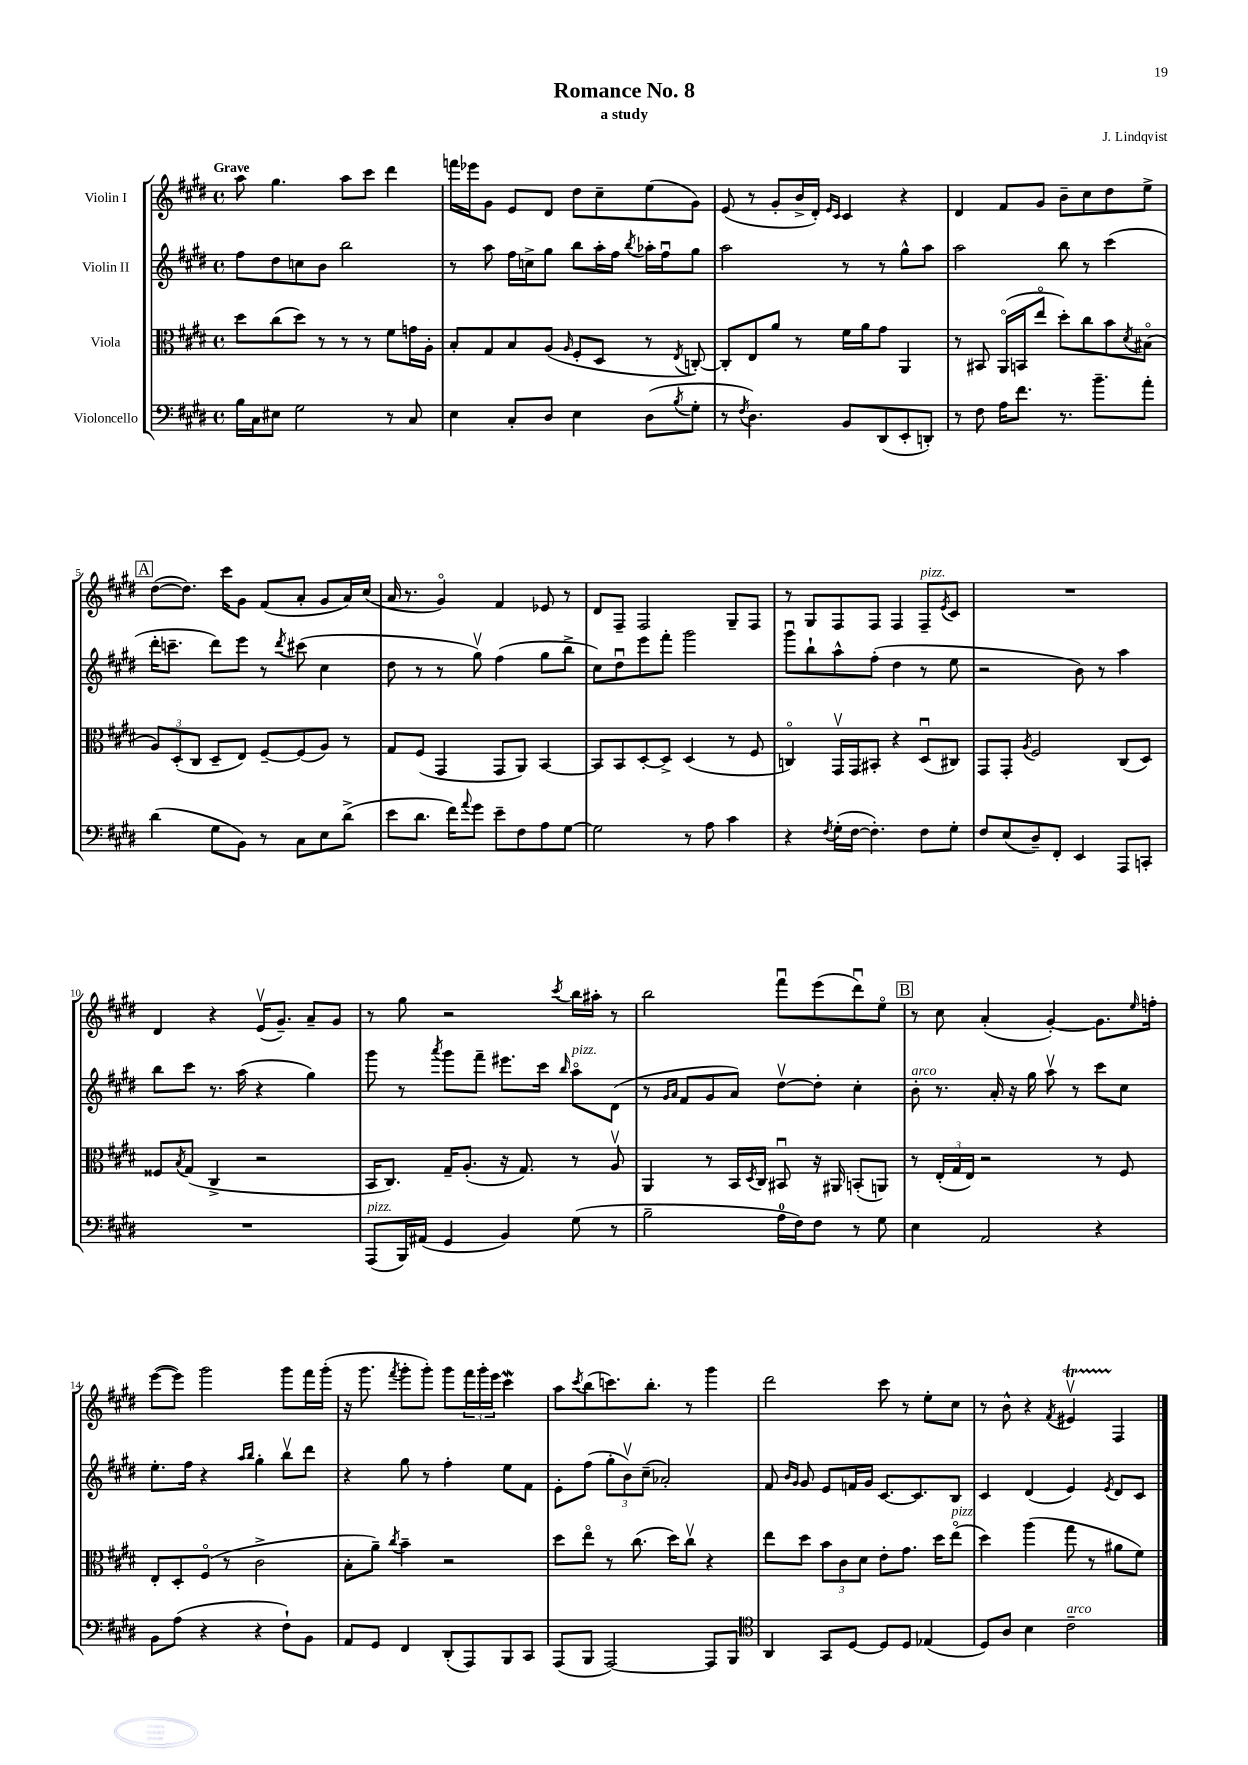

**kern	**kern	**kern	**kern
*staff4	*staff3	*staff2	*staff1
*clefF4	*clefC3	*clefG2	*clefG2
*k[f#c#g#d#]	*k[f#c#g#d#]	*k[f#c#g#d#]	*k[f#c#g#d#]
*M4/4	*M4/4	*M4/4	*M4/4
*met(c)	*met(c)	*met(c)	*met(c)
16B	8dd#	8ff#	8aa
16C#	.	.	.
8E#	(8cc#	8dd#	4.gg#
2G#	8dd#)	8cc	.
.	8r	8b	.
.	8r	2bb	8aa
.	8r	.	8ccc#
8r	8f#	.	4ddd#
8C#	16g	.	.
.	16A'	.	.
=	=	=	=
4E	8B'	8r	16fff
.	.	.	16eee-
.	8G#	8aa	8g#
8C#'	8B	16ff#	8e
.	.	16cc^	.
8D#	(8A	8gg#	8d#
.	16qqA	.	.
4E	8F#'	8bb	8dd#
.	8D#	16aa'	8cc#~
.	.	16ff#	.
.	.	8qbb	.
(8D#	8r	16aa-'	(8ee
.	.	16ff#u	.
8qB	8qE	.	.
8G#'	[8C')	8gg#	8g#)
=	=	=	=
8r	8C']	2aa	(8e
8qF#	.	.	.
4.D#)	8E	.	8r
.	8a	.	8g#'
.	8r	.	16b^
.	.	.	16d#')
.	.	.	16qqe
.	.	.	16qqc#
8BB	16f#	8r	4c#
.	16a	.	.
(8DD#	8g#	8r	.
8EE'	4AA	8gg#^^	4r
8DD')	.	8aa	.
=	=	=	=
8r	8r	2aa	4d#
8F#	8BB#	.	.
16A	(16AAo	.	8f#
8.f#	16BB	.	.
.	8eeo	.	8g#
8.r	8dd#')	8bb	8b~
.	8cc#	8r	8cc#
8.b~	.	.	.
.	8b	(4ccc#	8dd#
.	8qd#	.	.
8a'	(8B#o	.	8ee^
=	=	=	=
(4d#	12A)	16ddd#'	([8dd#
.	.	8.ccc~	.
.	(12D#'	.	.
.	.	.	8.dd#])
.	12C#	.	.
8G#	8D#~	8ddd#)	.
.	.	.	16ccc#
8BB)	8E)	8eee	8g#
8r	[8F#~	8r	(8f#
.	.	8qddd#	.
8C#	(8F#]	(8ccc#	8a'
8E	8A)	4cc#	8g#
(8d#^	8r	.	16a)
.	.	.	(16cc#
=	=	=	=
8e	8G#	8dd#	16a
.	.	.	8.r
8.d#	(8F#	8r	.
.	4GG#	8r	4g#o)
16f#)	.	.	.
8qqa	.	.	.
8g#	.	8gg#v)	.
8e~	8GG#	(4ff#	4f#
8F#	8AA)	.	.
8A	[4BB	8gg#	8e-
[8G#	.	8bb^	8r
=	=	=	=
2G#]	8BB]	8cc#)	8d#
.	8BB	8dd#u	8F#~
.	[8D#'	8eee	2F#
.	8D#^]	8fff#'	.
8r	(4D#	2ggg#	.
8A	.	.	.
4c#	8r	.	8G#~
.	8F#	.	8F#
=	=	=	=
4r	4Co)	8ggg#u	8r
.	.	8bb`	8G#
8qF#	.	.	.
(16G#'	16GG#v	8aa^^	8F#
[16F#	16GG#	.	.
4.F#'])	8BB#'	(8ff#'	8F#
.	4r	4dd#	4F#
8F#	(8D#u	8r	8F#~
.	.	.	8qe
8G#'	8C#)	8ee	8c#
=	=	=	=
8F#	8GG#	2r	1r
(8E	8GG#'	.	.
.	8qA	.	.
8D#~)	2F#	.	.
8FF#'	.	.	.
4EE	.	8b)	.
.	.	8r	.
8AAA	(8C#	4aa	.
8CC'	8D#)	.	.
=	=	=	=
1r	8F##	8bb	4d#
.	8qB	.	.
.	(8G#	8ccc#	.
.	4C#^	8.r	4r
.	.	(16aa	.
.	2r	4r	(16ev
.	.	.	8.g#~)
.	.	4gg#)	8a~
.	.	.	8g#
=	=	=	=
(8AAA	16BB	8ggg#	8r
.	8.C#)	.	.
16BBB)	.	8r	8gg#
(16AA#	.	.	.
.	.	8qaaa	.
4GG#	16G#~	8ggg#	2r
.	(8.A'	.	.
.	.	8fff#~	.
4BB)	16r	8.eee#	.
.	8.G#)	.	.
.	.	16ccc#	.
.	.	16qqbb	8qccc#
(8G#	8r	8aao	16bb
.	.	.	16aa#'
8r	8Av	(8d#	8r
=	=	=	=
2B~	4AA	8r	2bb
.	.	16qqg#	.
.	.	16qqa	.
.	.	8f#	.
.	8r	8g#	.
.	16BB	8a)	.
.	8qD#	.	.
.	16C#	.	.
16A	8BB#u	[8dd#v	8fff#u
16F#)	.	.	.
8F#	16r	8dd#']	(8eee
.	16AA#	.	.
8r	(8BB'	4cc#'	8ddd#u)
8G#	8AA)	.	8eeo
=	=	=	=
4E	8r	8b'	8r
.	(24E'	8.r	8cc#
.	24G#	.	.
.	24E)	.	.
2AA	2r	.	(4a'
.	.	16a'	.
.	.	16r	.
.	.	16gg#	.
.	.	8aav	[4g#')
.	.	8r	.
4r	8r	8ccc#	8.g#]
.	8F#	8cc#	.
.	.	.	16qqee
.	.	.	16ff'
=	=	=	=
8BB	8E'	8.ee'	([8eee
(8A	8D#'	.	8eee])
.	.	16ff#	.
4r	(8F#o	4r	2ggg#
.	8r	.	.
.	.	16qqaa	.
.	.	16qqbb	.
4r	2c#^	4gg#'	.
8F#`)	.	8bbv	8ggg#
8BB	.	8ddd#	16fff#
.	.	.	(16ggg#'
=	=	=	=
8AA	8B'	4r	16r
.	.	.	8.ggg#
8GG#	8a~)	.	.
.	8qcc#	.	8qfff#
4FF#	4b~	8gg#	8ggg#'
.	.	8r	8ggg#')
(8DD#'	2r	4ff#'	8ggg#
8AAA)	.	.	24fff#
.	.	.	24ggg#'
.	.	.	24eee
8BBB	.	8ee	4ccc#
8CC#	.	8f#	.
=	=	=	=
(8AAA	8dd#	8e'	8aa
.	.	.	8qccc#
8BBB	8eeo	(8ff#	(8bb
[2AAA)	8r	12gg#'	8.ccc)
.	.	12bv)	.
.	(8.cc#	.	.
.	.	(12cc#~	.
.	.	.	8.bb'
.	.	2a-')	.
.	16dd#)	.	.
.	8cc#v	.	8r
8AAA]	4r	.	4ggg#
8BBB	.	.	.
=	=	=	=
*clefC4	*	*	*
4AA	8ee	8f#	2ddd#
.	.	16qqb	.
.	.	16qqg#	.
.	8dd#	8g#	.
8GG#	12b	8e	.
.	12c#	.	.
[8D#	.	16f	.
.	12d#	.	.
.	.	16g#	.
8D#]	8e'	[8.c#	8ccc#
8D#	8.g#	.	8r
.	.	8.c#]	.
(4E-	.	.	8ee'
.	16dd#	.	.
.	(8eeo	8B	8cc#
=	=	=	=
8D#)	4dd#)	4c#	8r
8A	.	.	8b^^
4B	(4aa	(4d#	4r
.	.	.	8qf#
2c#~	8gg#	4e)	4e#v
.	8r	.	.
.	.	8qe	.
.	8a#	8d#	4F#
.	8f#)	8c#	.
==	==	==	==
*-	*-	*-	*-
